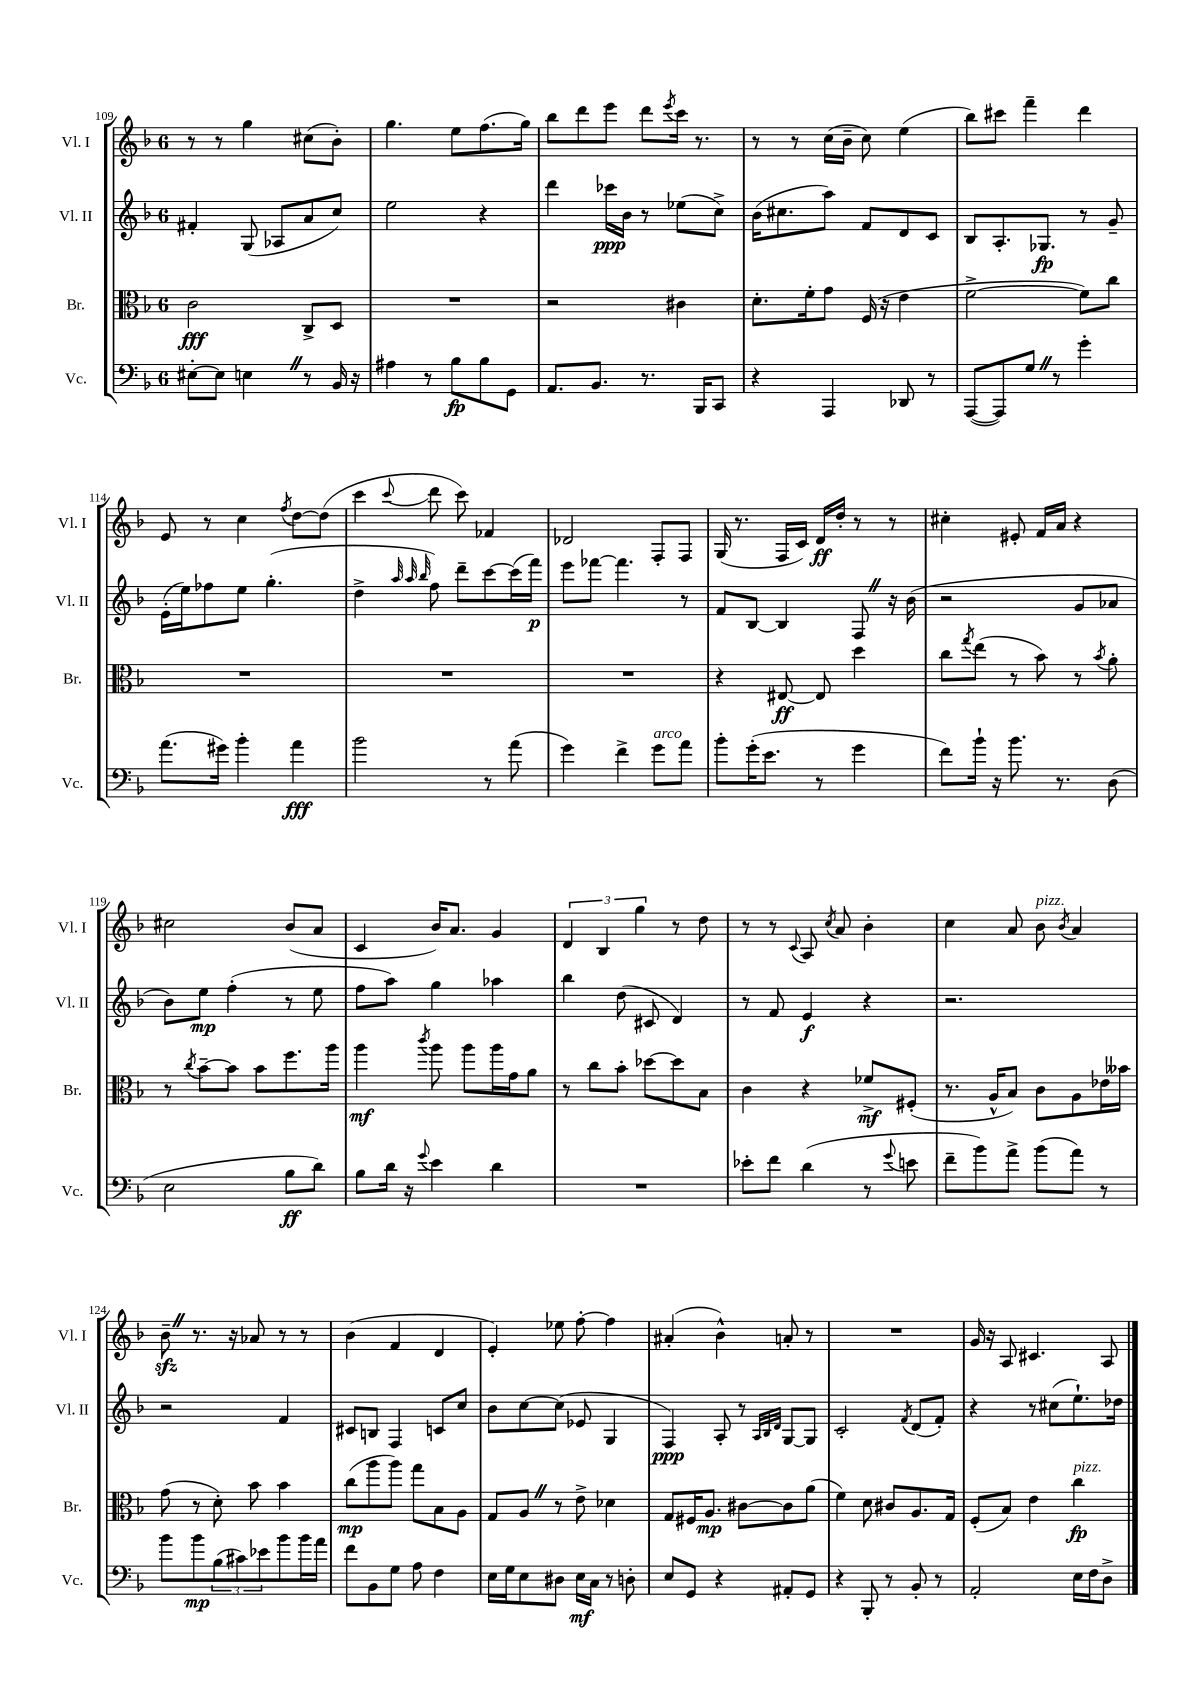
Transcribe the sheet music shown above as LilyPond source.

<<
\new StaffGroup <<
\new Staff = "s0" \with { instrumentName = "Vl. I" shortInstrumentName = "Vl. I" } {
    \clef treble \key f \major \once \override Staff.TimeSignature.style = #'single-digit \time 6/8
    r8 r8 g''4 cis''8( bes'8-.) |
    g''4. e''8 f''8.( g''16) |
    bes''8 d'''8 e'''8 d'''8 \acciaccatura { e'''8 } c'''16 r8. |
    r8 r8 c''16( bes'16-- c''8) e''4( |
    bes''8) cis'''8 f'''4-- d'''4 |
    e'8 r8 c''4 \acciaccatura { f''8 } d''8~ d''8( |
    c'''4 \appoggiatura { c'''8 } d'''8 c'''8) fes'4 |
    des'2 f8-. f8 |
    g16( r8. f16 c'16) d'16\ff d''16-. r8 r8 |
    cis''4-. eis'8-. f'16 a'16 r4 |
    cis''2 bes'8( a'8 |
    c'4 bes'16) a'8. g'4 |
    \tuplet 3/2 { d'4 bes4 g''4 } r8 d''8 |
    r8 r8 \appoggiatura { c'8 } a8 \acciaccatura { c''8 } a'8 bes'4-. |
    c''4 a'8 bes'8^\markup { \italic "pizz." } \acciaccatura { bes'8 } a'4 |
    bes'8--\sfz \once \override BreathingSign.text = \markup { \musicglyph "scripts.caesura.straight" } \breathe r8. r16 aes'8 r8 r8 |
    bes'4( f'4 d'4 |
    e'4-.) ees''8 f''8~-. f''4 |
    ais'4-.( bes'4-^) a'8-. r8 |
    R2. |
    g'16 r16 a8 cis'4. a8 \bar "|." |
}
\new Staff = "s1" \with { instrumentName = "Vl. II" shortInstrumentName = "Vl. II" } {
    \clef treble \key f \major \once \override Staff.TimeSignature.style = #'single-digit \time 6/8
    fis'4-. g8( aes8 a'8 c''8) |
    e''2 r4 |
    d'''4 ces'''16\ppp bes'16 r8 ees''8( c''8->) |
    bes'16( cis''8. a''8) f'8 d'8 c'8 |
    bes8 a8.-. ges8.\fp r8 g'8-- |
    e'16-.( e''16) fes''8 e''8 g''4.-.( |
    d''4-> \grace { a''32 a''32 bes''32 } f''8) d'''8-- c'''8~ c'''16( f'''16\p) |
    e'''8 fes'''8~ fes'''4. r8 |
    f'8 bes8~ bes4 f8 \once \override BreathingSign.text = \markup { \musicglyph "scripts.caesura.straight" } \breathe r16 bes'16( |
    r2 g'8 aes'8 |
    bes'8) e''8\mp f''4-.( r8 e''8 |
    f''8 a''8) g''4 aes''4 |
    bes''4 d''8( cis'8 d'4) |
    r8 f'8 e'4\f r4 |
    r2. |
    r2 f'4 |
    cis'8 b8 f4 c'8 c''8 |
    bes'8 c''8~ c''8( ees'8 g4 |
    f4\ppp) a8-. r8 \grace { a32 bes32 d'32 } g8~ g8 |
    c'2-. \acciaccatura { f'8 } d'8( f'8-.) |
    r4 r8 cis''8( e''8.-!) des''16 \bar "|." |
}
\new Staff = "s2" \with { instrumentName = "Br." shortInstrumentName = "Br." } {
    \clef alto \key f \major \once \override Staff.TimeSignature.style = #'single-digit \time 6/8
    c'2\fff c8-> d8 |
    R2. |
    r2 cis'4 |
    d'8.-. f'16-. g'8 f16( r16 e'4 |
    f'2~-> f'8) c''8 |
    R2. |
    R2. |
    R2. |
    r4 eis8~\ff eis8 d''4 |
    c''8 \acciaccatura { g''8 } e''8( r8 bes'8) r8 \acciaccatura { bes'8 } a'8-. |
    r8 \acciaccatura { c''8 } bes'8~-- bes'8 bes'8 f''8. a''16 |
    a''4\mf \acciaccatura { c'''8 } a''8 a''8 a''16 g'16 a'8 |
    r8 c''8 bes'8-. des''8~ des''8 bes8 |
    c'4 r4 fes'8->\mf fis8-.( |
    r8. a16-^ bes8) c'8 a8 ees'16 beses'16 |
    g'8( r8 d'8-.) bes'8 bes'4 |
    c''8\mp( a''8 a''8) g''8 bes8 a8 |
    g8 a8 \once \override BreathingSign.text = \markup { \musicglyph "scripts.caesura.straight" } \breathe r8 e'8-> des'4 |
    g8 fis16 a8.\mp cis'8~ cis'8 a'8( |
    f'4) d'8 cis'8 a8. g16 |
    f8-.( bes8) e'4 c''4\fp^\markup { \italic "pizz." } \bar "|." |
}
\new Staff = "s3" \with { instrumentName = "Vc." shortInstrumentName = "Vc." } {
    \clef bass \key f \major \once \override Staff.TimeSignature.style = #'single-digit \time 6/8
    eis8~-. eis8 e4 \once \override BreathingSign.text = \markup { \musicglyph "scripts.caesura.straight" } \breathe r8 bes,16 r16 |
    ais4 r8 bes8\fp bes8 g,8 |
    a,8. bes,8. r8. bes,,16 c,8 |
    r4 a,,4 des,8 r8 |
    a,,8~( a,,8) g8 \once \override BreathingSign.text = \markup { \musicglyph "scripts.caesura.straight" } \breathe r8 g'4-. |
    a'8.( gis'16) bes'4-. a'4\fff |
    bes'2 r8 a'8( |
    g'4) f'4-> g'8^\markup { \italic "arco" } a'8 |
    bes'8-. g'16-.( e'8. r8 g'4 |
    f'8) bes'16-! r16 bes'8. r8. d8( |
    e2 bes8\ff d'8) |
    bes8 d'16 r16 \appoggiatura { g'8 } e'4 d'4 |
    R2. |
    ees'8-. f'8 d'4( r8 \appoggiatura { g'8 } e'8 |
    f'8-- bes'8) a'8-> bes'8( a'8) r8 |
    bes'8 bes'8\mp \tuplet 3/2 { bes8( cis'8) ees'8 } bes'8 bes'16 a'16 |
    f'8 bes,8 g8 a8 f4 |
    e16 g16 e8 dis8 e16\mf c16 r8 d8-. |
    e8 g,8 r4 ais,8-. g,8 |
    r4 bes,,8-. r8 bes,8-. r8 |
    a,2-. e16 f16 d8-> \bar "|." |
}
>>
>>
\layout { \context { \Score currentBarNumber = #109 } }
